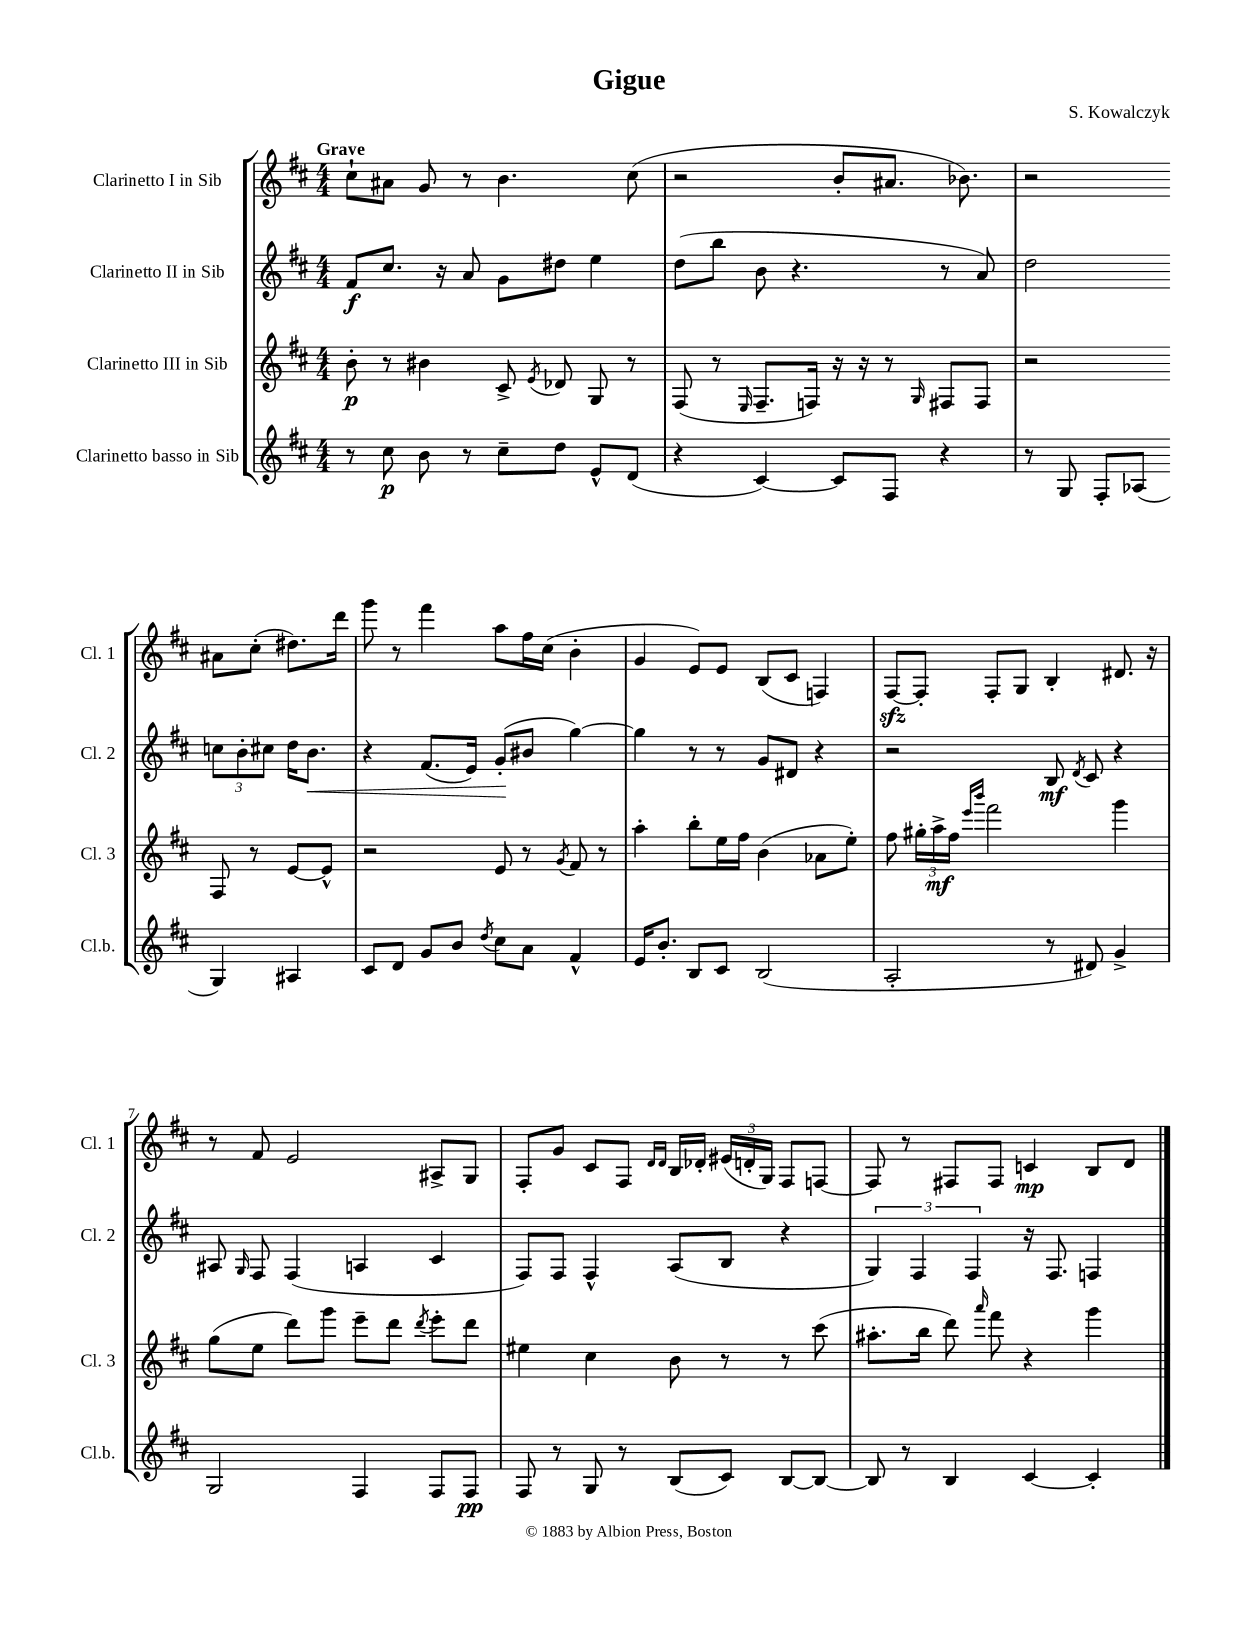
\header { title = "Gigue" composer = "S. Kowalczyk" }
<<
\new StaffGroup <<
\new Staff = "s0" \with { instrumentName = "Clarinetto I in Sib" shortInstrumentName = "Cl. 1" } {
    \clef treble \key d \major \numericTimeSignature \time 4/4 \tempo "Grave"
    \autoBeamOff cis''8[-! ais'8] g'8 r8 b'4. cis''8( |
    r2 b'8[-. ais'8.] bes'8.) |
    r2 ais'8[ cis''8]-.( dis''8.[) d'''16] |
    g'''8 r8 fis'''4 a''8[ fis''16 cis''16]( b'4-. |
    g'4 e'8[) e'8] b8[( cis'8] f4) |
    fis8[~\sfz fis8]-. fis8[-. g8] b4-. dis'8. r16 |
    r8 fis'8 e'2 ais8[-> g8] |
    fis8[-. g'8] cis'8[ fis8] \grace { d'16[ d'16] } b16[ des'16]-. \tuplet 3/2 { eis'16[( d'16-. g16]) } fis8[ f8]~ |
    f8 r8 fis8[ fis8] c'4\mp b8[ d'8] \bar "|." |
}
\new Staff = "s1" \with { instrumentName = "Clarinetto II in Sib" shortInstrumentName = "Cl. 2" } {
    \clef treble \key d \major \numericTimeSignature \time 4/4
    \autoBeamOff fis'8[\f cis''8.] r16 a'8 g'8[ dis''8] e''4 |
    d''8[( b''8] b'8 r4. r8 a'8) |
    d''2 \tuplet 3/2 { c''8[ b'8-. cis''8] } d''16[ b'8.]\< |
    r4 fis'8.[( e'16]) g'8[-.\!( bis'8] g''4~) |
    g''4 r8 r8 g'8[ dis'8] r4 |
    r2 b8\mf \acciaccatura { d'8 } cis'8 r4 |
    ais8 \grace { g16 } fis8 fis4( a4 cis'4 |
    fis8[) fis8] fis4-^ a8[( b8] r4 |
    \tuplet 3/2 { g4) fis4 fis4 } r16 fis8. f4 \bar "|." |
}
\new Staff = "s2" \with { instrumentName = "Clarinetto III in Sib" shortInstrumentName = "Cl. 3" } {
    \clef treble \key d \major \numericTimeSignature \time 4/4
    \autoBeamOff b'8-.\p r8 bis'4 cis'8-> \acciaccatura { e'8 } des'8 g8 r8 |
    fis8( r8 \grace { e16 } fis8.[-- f16]) r16 r16 r8 \grace { g16 } fis8[ fis8] |
    r2 fis8 r8 e'8[~ e'8]-^ |
    r2 e'8 r8 \acciaccatura { g'8 } fis'8 r8 |
    a''4-. b''8[-. e''16 fis''16] b'4( aes'8[ e''8]-.) |
    fis''8 \tuplet 3/2 { gis''16[-. a''16->\mf fis''16] } \grace { e'''16[ b'''16] } fis'''2 g'''4 |
    g''8[( e''8] d'''8[) g'''8] e'''8[-- d'''8] \acciaccatura { d'''8 } e'''8[-. d'''8] |
    eis''4 cis''4 b'8 r8 r8 cis'''8( |
    ais''8.[-. b''16] d'''8) \grace { a'''16 } fis'''8 r4 g'''4 \bar "|." |
}
\new Staff = "s3" \with { instrumentName = "Clarinetto basso in Sib" shortInstrumentName = "Cl.b." } {
    \clef treble \key d \major \numericTimeSignature \time 4/4
    \autoBeamOff r8 cis''8\p b'8 r8 cis''8[-- d''8] e'8[-^ d'8]( |
    r4 cis'4~) cis'8[ fis8] r4 |
    r8 g8 fis8[-. aes8]( g4) ais4 |
    cis'8[ d'8] g'8[ b'8] \acciaccatura { d''8 } cis''8[ a'8] fis'4-^ |
    e'16[ b'8.]-. b8[ cis'8] b2( |
    a2-. r8 dis'8) g'4-> |
    g2 fis4 fis8[ fis8]\pp |
    fis8 r8 g8 r8 b8[( cis'8]) b8[~ b8]~ |
    b8 r8 b4 cis'4~ cis'4-. \bar "|." |
}
>>
>>
